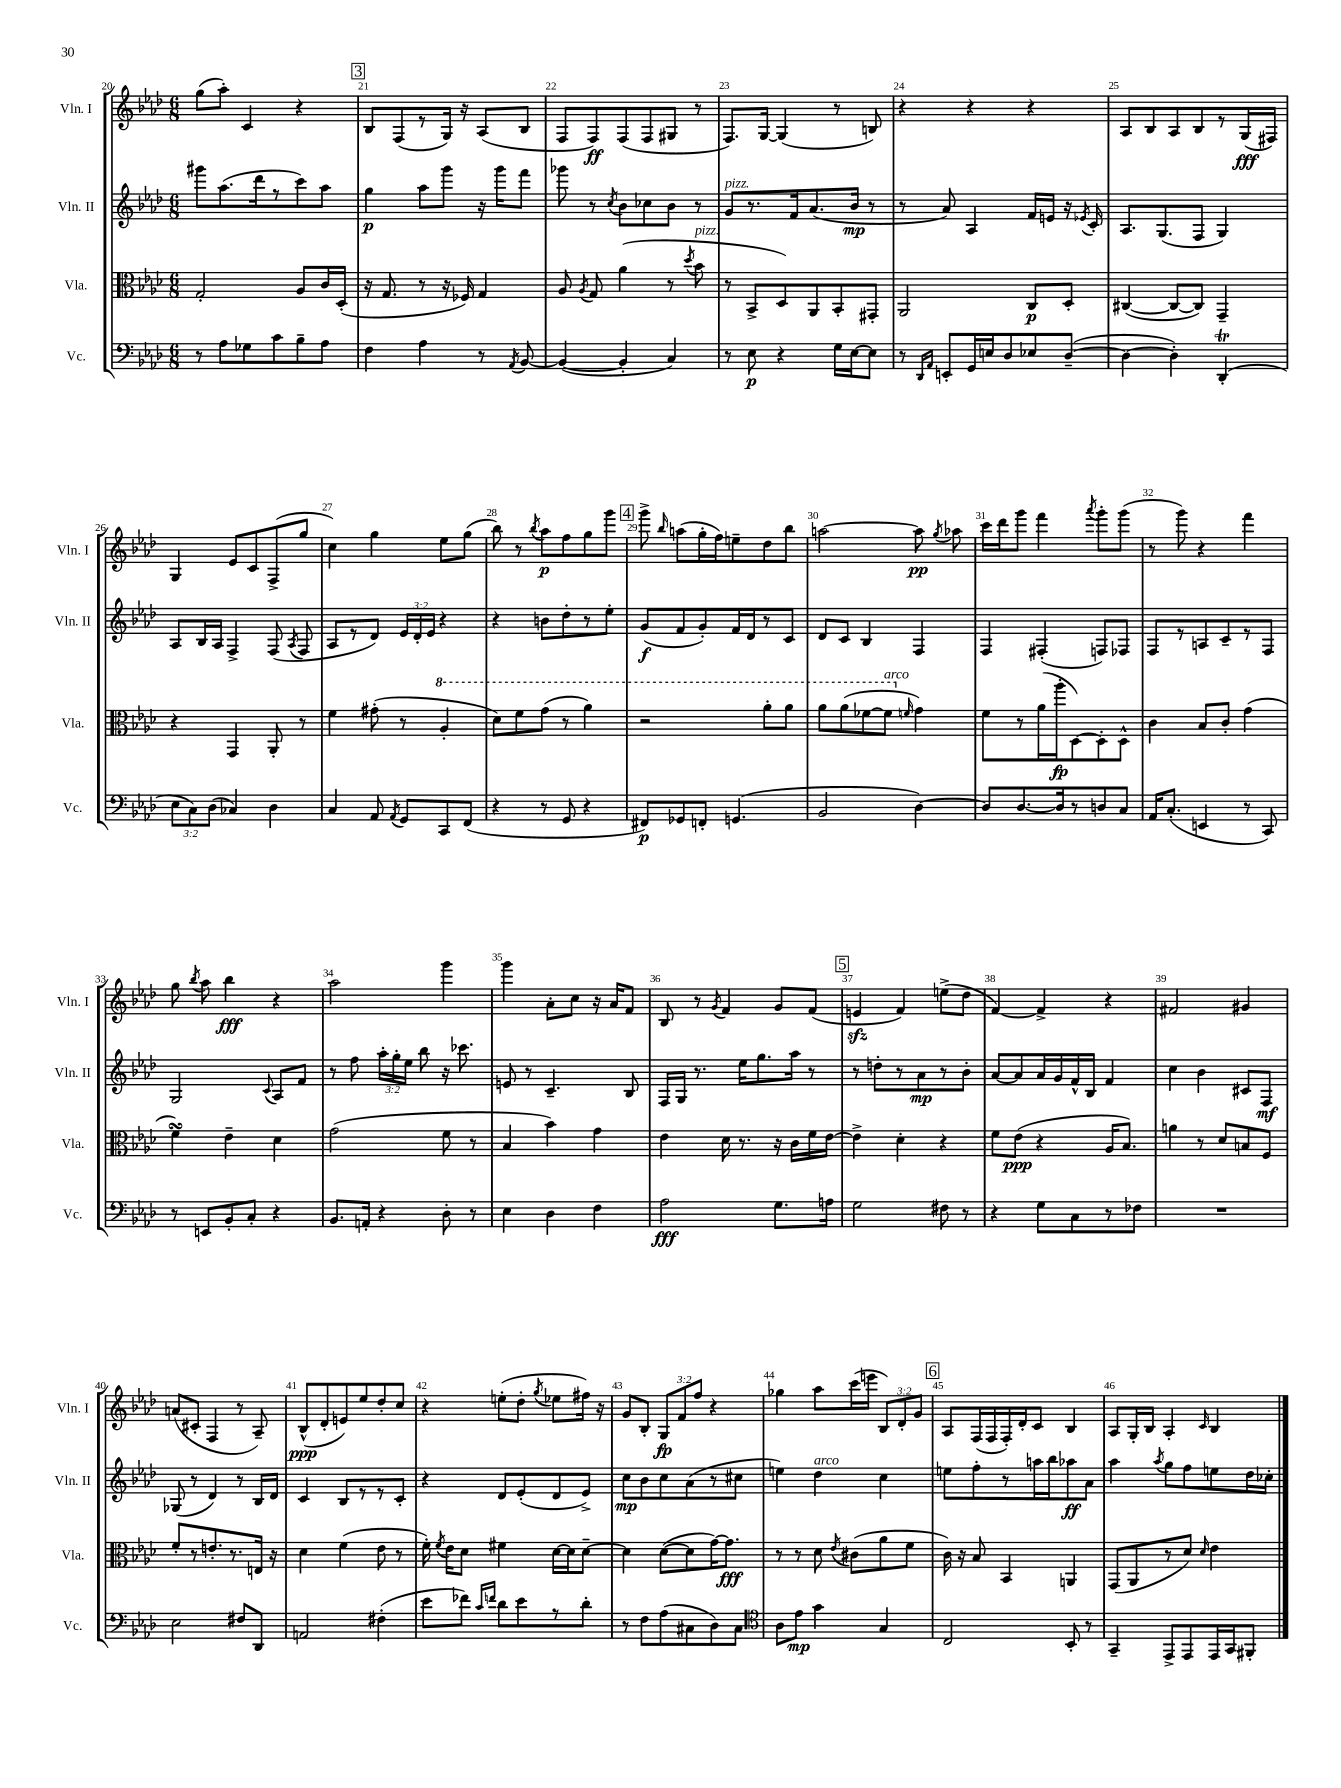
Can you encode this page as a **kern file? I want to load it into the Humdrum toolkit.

**kern	**kern	**kern	**kern
*staff4	*staff3	*staff2	*staff1
*clefF4	*clefC3	*clefG2	*clefG2
*k[b-e-a-d-]	*k[b-e-a-d-]	*k[b-e-a-d-]	*k[b-e-a-d-]
*M6/8	*M6/8	*M6/8	*M6/8
8r	2G'	8ggg#	(8gg
8A-	.	(8.aa-	8aa-')
8G-	.	.	4c
.	.	16ddd-	.
8c	.	8r	.
8B-~	8A-	8ccc)	4r
8A-	16c	8aa-	.
.	(16D-'	.	.
=	=	=	=
4F	16r	4gg	8B-
.	8.G	.	.
.	.	.	(8F
4A-	8r	8aa-	8r
.	16r	8ggg	16G)
.	16F-)	.	16r
8r	4G	16r	(8A-
.	.	16ggg	.
8qAA-	.	.	.
[8BB-	.	8fff	8B-
=	=	=	=
(4BB-_	8A-	8ggg-	8F
.	8qA-	.	.
.	8G	8r	8F)
.	.	8qcc	.
4BB-']	(4a-	8b-	(8F
.	.	8cc-	8F
4C)	8r	8b-	8G#
.	8qdd-	.	.
.	8b-	8r	8r
=	=	=	=
8r	8r	8g	8.F)
8E-	8BB-^	8.r	.
.	.	.	[16G
4r	8D-)	.	(4G]
.	.	16f	.
.	8AA-	(8.a-	.
16G	8BB-'	.	8r
[16E-	.	16b-	.
8E-]	8GG#'	8r	8B)
=	=	=	=
8r	2AA-	8r	4r
16qqDD-	.	.	.
16qqAA-	.	.	.
8EE'	.	8a-)	.
16GG	.	4A-	4r
16E	.	.	.
8D-	.	.	.
8E-	8C	16f	4r
.	.	16e	.
([8D-~	8D-'	16r	.
.	.	8qe-	.
.	.	16c'	.
=	=	=	=
4D-_	([4C#	8.A-	8A-
.	.	.	8B-
.	.	(8.G	.
4D-'])	8C#_	.	8A-
.	8C#])	8F	8B-
(4DD-'	4GG~	4G)	8r
.	.	.	(16G
.	.	.	16F#)
=	=	=	=
12E-	4r	8A-	4G
12C)	.	.	.
.	.	16B-	.
(12D-	.	.	.
.	.	16A-	.
4C-)	4GG	4F^	8e-
.	.	.	8c
4D-	8AA-'	(8F	(8F^
.	.	8qA-	.
.	8r	8F	8gg
=	=	=	=
4C	4f	8A-	4cc)
.	.	8r	.
8AA-	(8g#'	8d-)	4gg
8qAA-	.	.	.
8GG	8r	24e-	.
.	.	24d-'	.
.	.	24e-	.
8CC	4a-'	4r	8ee-
(8FF	.	.	(8gg
=	=	=	=
4r	8dd-)	4r	8bb-)
.	8ff	.	8r
.	.	.	8qbb-
8r	(8gg	8b	8aa-
8GG	8r	8dd-'	8ff
4r	4aa-)	8r	8gg
.	.	8ee-'	8ggg
=	=	=	=
8FF#)	2r	(8g	8ggg^
.	.	.	16qqbb-
8GG-	.	8f	(8aa
8FF'	.	8g')	16gg'
.	.	.	16ff)
(4.GG	.	16f	8ee~
.	.	16d-	.
.	8aa-'	8r	8dd-
.	8aa-	8c	8bb-
=	=	=	=
2BB-	8aa-	8d-	[2aa
.	(8aa-	8c	.
.	[8ff-	4B-	.
.	8ff-]	.	.
.	16qqf	.	.
[4D-)	4g)	4F	8aa]
.	.	.	8qgg
.	.	.	8aa-
=	=	=	=
8D-]	8f	4F	16ccc
.	.	.	16ddd-
[8.D-	8r	.	8ggg
.	(16a-	(4F#'	4fff
16D-]	16aa-'	.	.
8r	[8D-)	.	.
.	.	.	8qaaa-
8D	8D-']	8F)	8ggg'
8C	8D-^^	8F-	(8ggg
=	=	=	=
16AA-	4c	8F	8r
(8.C'	.	.	.
.	.	8r	8ggg)
4EE	8B-	8A	4r
.	8c'	8c~	.
8r	(4g	8r	4fff
8CC)	.	8F	.
=	=	=	=
8r	4f)	2G	8gg
.	.	.	8qbb-
8EE	.	.	8aa-
8BB-'	4e-~	.	4bb-
8C'	.	.	.
.	.	8qqc	.
4r	4d-	8A-	4r
.	.	8f	.
=	=	=	=
8.BB-	(2g	8r	2aa-
.	.	8ff	.
16AA'	.	.	.
4r	.	24aa-'	.
.	.	24gg'	.
.	.	24ee-	.
.	.	8bb-	.
8D-'	8f	16r	4ggg
.	.	8.ccc-	.
8r	8r	.	.
=	=	=	=
4E-	4B-	8e	4ggg
.	.	8r	.
4D-	4b-)	4.c~	8a-'
.	.	.	8cc
4F	4g	.	16r
.	.	.	16a-
.	.	8B-	8f
=	=	=	=
2A-	4e-	16F	8B-
.	.	16G	.
.	.	8.r	8r
.	.	.	8qg
.	16d-	.	4f
.	8.r	16ee-	.
.	.	8.gg	.
8.G	16r	.	8g
.	16c	16aa-	.
.	16f	8r	(8f
16A	[16e-	.	.
=	=	=	=
2G	4e-^]	8r	4e
.	.	8dd'	.
.	4d-'	8r	4f)
.	.	8a-	.
8F#	4r	8r	(8ee^
8r	.	8b-'	8dd-
=	=	=	=
4r	8f	[8a-	[4f)
.	(8e-	8a-]	.
8G	4r	16a-	4f^]
.	.	16g	.
8C	.	16f^^	.
.	.	16B-	.
8r	16A-	4f	4r
.	8.B-)	.	.
8F-	.	.	.
=	=	=	=
2.r	4a	4cc	2f#
.	8r	4b-	.
.	8d-	.	.
.	8B	8c#	4g#
.	8F	8F	.
=	=	=	=
2E-	8f'	(8G-	(8a
.	8r	8r	8c#'
.	8.e'	4d-)	4F
.	8.r	.	.
8F#	.	8r	8r
8DD-	16E	16B-	8A-~)
.	16r	16d-	.
=	=	=	=
2AA	4d-	4c	(8B-^^
.	.	.	8d-'
.	(4f	8B-	8e)
.	.	8r	8ee-
(4F#'	8e-	8r	8dd-'
.	8r	8c'	8cc
=	=	=	=
8e-	16f')	4r	4r
.	8qf	.	.
.	16e-	.	.
8f-)	8d-	.	.
16qqc	.	.	.
16qqf	.	.	.
8d-	4f#	8d-	(8ee'
8e-	.	(8e-'	8dd-'
.	.	.	8qgg
8r	[16d-	8d-	8ee-
.	16d-]	.	.
8d-'	[8d-~	8e-^)	16ff#)
.	.	.	16r
=	=	=	=
8r	4d-]	8cc	8g
8F	.	8b-	8B-'
(8A-	([8d-	8cc	12G
.	.	.	12f
8C#	8d-]	(8a-	.
.	.	.	12ff
8D-)	[16g)	8r	4r
.	8.g]	.	.
8C#	.	8cc#	.
=	=	=	=
*clefC4	*	*	*
8A-	8r	4ee)	4gg-
8e-	8r	.	.
4g	8d-	4dd-	8aa-
.	8qe-	.	.
.	(8c#	.	(16ccc
.	.	.	16eee
4G	8a-	4cc	12B-)
.	.	.	12d-'
.	8f	.	.
.	.	.	12g
=	=	=	=
2C	16c)	8ee	8A-
.	16r	.	.
.	8B-	8ff'	(16F
.	.	.	16F
.	4BB-	8r	16F')
.	.	.	16d-'
.	.	16aa	8c
.	.	16bb-	.
8BB-'	4AA	8aa-	4B-
8r	.	8a-	.
=	=	=	=
4GG~	(8GG	4aa-	8A-
.	8AA-	.	16G'
.	.	.	16B-
.	.	8qaa-	.
8EE-^	8r	8gg	4A-'
8EE-	8d-)	8ff	.
.	16qqd-	.	16qqc
16EE-	4e-	8ee	4B-
16GG	.	.	.
8FF#'	.	16dd-	.
.	.	16cc-'	.
==	==	==	==
*-	*-	*-	*-
